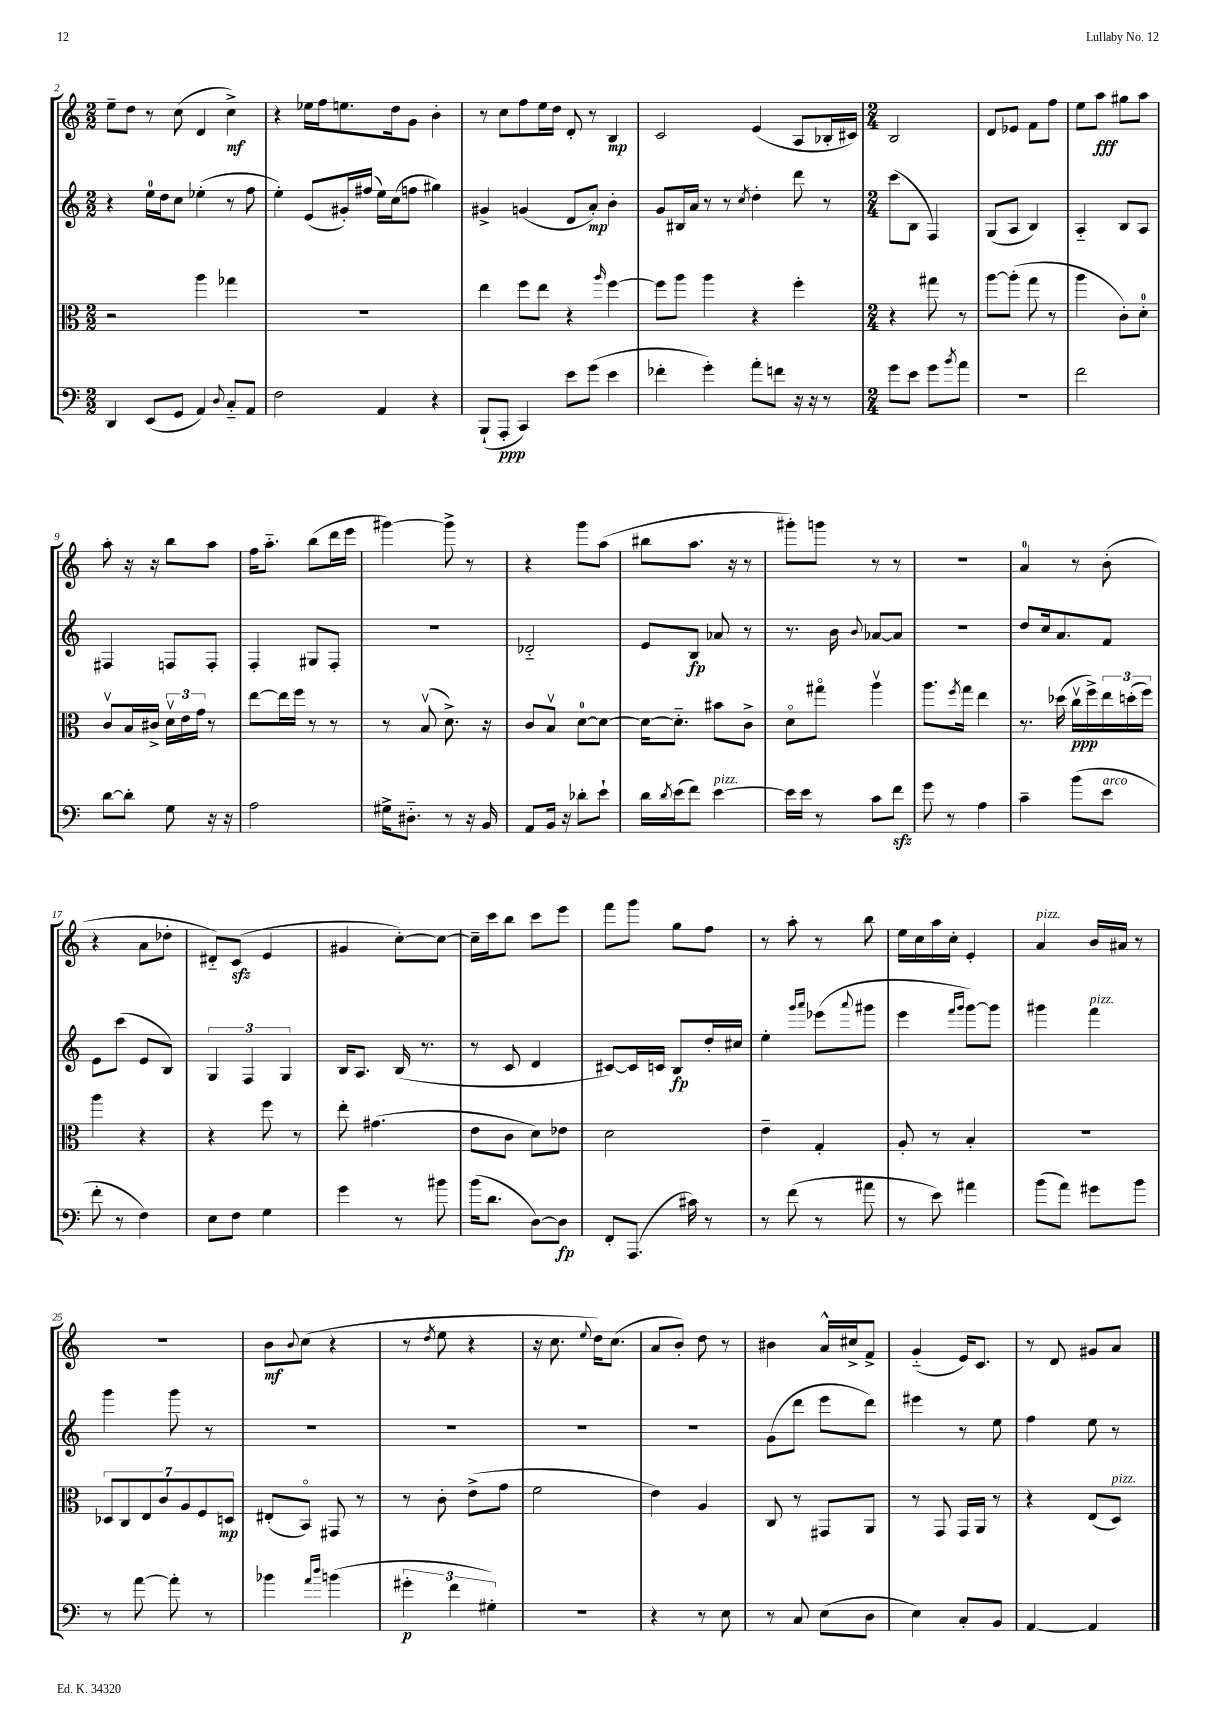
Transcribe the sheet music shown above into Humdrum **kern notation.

**kern	**dynam	**kern	**dynam	**kern	**dynam	**kern	**dynam
*part4	*part4	*part3	*part3	*part2	*part2	*part1	*part1
*staff4	*staff4	*staff3	*staff3	*staff2	*staff2	*staff1	*staff1
*clefF4	*	*clefC3	*	*clefG2	*	*clefG2	*
*k[]	*	*k[]	*	*k[]	*	*k[]	*
*M2/2	*	*M2/2	*	*M2/2	*	*M2/2	*
=2	=2	=2	=2	=2	=2	=2	=2
4DD/	.	2r	.	4r	.	8ee~\L	.
.	.	.	.	.	.	8dd\J	.
(8EE/L	.	.	.	16ee\LL	.	8r	.
.	.	.	.	16dd\J	.	.	.
8GG/J	.	.	.	8cc\J	.	(8cc\	.
4AA/)	.	4aa\	.	(4ee-X'\	.	4d/	.
8qqD/	.	.	.	.	.	.	.
8C/L	.	4gg-X\	.	8r	.	4cc^\)	mf
8AA/J	.	.	.	8ff\	.	.	.
=3	=3	=3	=3	=3	=3	=3	=3
2F\	.	1r	.	4ee'\)	.	4r	.
.	.	.	.	(8e/L	.	16ee-X\LL	.
.	.	.	.	.	.	16ff\J	.
.	.	.	.	16g#X'/L)	.	8.een\	.
.	.	.	.	(16ff#X/JJ	.	.	.
4AA/	.	.	.	16ee\LL)	.	.	.
.	.	.	.	(16cc\J	.	16dd\k	.
.	.	.	.	8ffn\J	.	8g\J	.
4r	.	.	.	4gg#X\)	.	4b'\	.
=4	=4	=4	=4	=4	=4	=4	=4
(8BBB`/L	.	4ee\	.	4g#X^/	.	8r	.
8AAA'/J	ppp	.	.	.	.	8cc\L	.
4CC/)	.	8ff\L	.	(4gn/	.	8ff\	.
.	.	8ee\J	.	.	.	16ee\L	.
.	.	.	.	.	.	16dd\JJ	.
8e\L	.	4r	.	8d/L	.	8d'/	.
(8g\J	.	.	.	8a'/J)	mp	8r	.
.	.	16qqaa/	.	.	.	.	.
4e\	.	[4ff\	.	4b'\	.	4B/	mp
=5	=5	=5	=5	=5	=5	=5	=5
4f-X'\	.	8ff\L]	.	8g/L	.	2c/	.
.	.	8aa\J	.	16B#X/L	.	.	.
.	.	.	.	16a/JJ	.	.	.
4g'\)	.	4aa\	.	8r	.	.	.
.	.	.	.	8r	.	.	.
.	.	.	.	8qcc/	.	.	.
8a'\L	.	4r	.	4dd'\	.	(4e/	.
8fn\J	.	.	.	.	.	.	.
16r	.	4ff'\	.	8ddd\	.	8A/L	.
16r	.	.	.	.	.	.	.
8r	.	.	.	8r	.	16B-X'/L	.
.	.	.	.	.	.	16c#X/JJ)	.
=6	=6	=6	=6	=6	=6	=6	=6
*M2/4	*	*M2/4	*	*M2/4	*	*M2/4	*
8g\L	.	4r	.	(8ccc\L	.	2B/	.
8e\J	.	.	.	8B\J	.	.	.
8g\L	.	8gg#X\	.	4F/)	.	.	.
8qb/	.	.	.	.	.	.	.
8a\J	.	8r	.	.	.	.	.
=7	=7	=7	=7	=7	=7	=7	=7
2r	.	[8aa\L	.	(8G/L	.	8d/L	.
.	.	(8aa'\J]	.	8A/J	.	8e-X/J	.
.	.	8gg\	.	4B/)	.	8f\L	.
.	.	8r	.	.	.	8ff\J	.
=8	=8	=8	=8	=8	=8	=8	=8
2f\	.	4aa\	.	4A/	.	8ee\L	.
.	.	.	.	.	.	8aa\J	fff
.	.	8c'\L)	.	8B/L	.	8gg#X\L	.
.	.	8d'\J	.	8A/J	.	8aa\J	.
!!LO:LB:g=z
=9	=9	=9	=9	=9	=9	=9	=9
[8d\L	.	8cv/L	.	4F#X/	.	8aa'\	.
8d'\J]	.	16B/L	.	.	.	16r	.
.	.	16c#X^/JJ	.	.	.	16r	.
8G\	.	24dv\LL	.	8Fn/L	.	8bb\L	.
.	.	24e\	.	.	.	.	.
.	.	24g\JJ	.	.	.	.	.
16r	.	8r	.	8F'/J	.	8aa\J	.
16r	.	.	.	.	.	.	.
=10	=10	=10	=10	=10	=10	=10	=10
2A\	.	[8ee\L	.	4F'/	.	16ff\KL	.
.	.	.	.	.	.	8.aa\J	.
.	.	16ee\L]	.	.	.	.	.
.	.	16ff\JJ	.	.	.	.	.
.	.	8r	.	8G#X/L	.	(8bb\L	.
.	.	8r	.	8F'/J	.	16ddd\L	.
.	.	.	.	.	.	16eee\JJ	.
=11	=11	=11	=11	=11	=11	=11	=11
16G#X^\KL	.	8r	.	2r	.	[4ggg#X\)	.
8.D#X\J	.	.	.	.	.	.	.
.	.	(8Bv/	.	.	.	.	.
8r	.	8.d^\)	.	.	.	8ggg#^\]	.
16r	.	.	.	.	.	8r	.
16BB/	.	16r	.	.	.	.	.
=12	=12	=12	=12	=12	=12	=12	=12
8AA/L	.	8c/L	.	2d-X/	.	4r	.
16BB/Jk	.	8Bv/J	.	.	.	.	.
16r	.	.	.	.	.	.	.
8d-X'\L	.	[8d\L	.	.	.	8ggg\L	.
8e`\J	.	8d\J_	.	.	.	(8aa\J	.
=13	=13	=13	=13	=13	=13	=13	=13
16d\LL	.	16d\KL_	.	8e/L	.	8bb#X\L	.
8qd/	.	.	.	.	.	.	.
(16e\J	.	8.d\J]	.	.	.	.	.
8f\J)	.	.	.	8B/J	fp	8.aa\J	.
!LO:TX:a:i:t=pizz.	!	!	!	!	!	!	!
[4e\	.	8b#X\L	.	8a-X/	.	.	.
.	.	.	.	.	.	16r	.
.	.	8c^\J	.	8r	.	8r	.
=14	=14	=14	=14	=14	=14	=14	=14
16e\LL]	.	8d\L	.	8.r	.	8ggg#X'\L)	.
16e\JJ	.	.	.	.	.	.	.
8r	.	8gg#X\J	.	.	.	8gggn\J	.
.	.	.	.	16b\	.	.	.
.	.	.	.	8qqb/	.	.	.
8c\L	.	4aav\	.	[8a-X/L	.	8r	.
8fzz\J	.	.	.	8a-/J]	.	8r	.
=15	=15	=15	=15	=15	=15	=15	=15
8g\	.	8.aa\L	.	2r	.	2r	.
8r	.	.	.	.	.	.	.
.	.	8qff/	.	.	.	.	.
.	.	16gg\Jk	.	.	.	.	.
4A\	.	4ee\	.	.	.	.	.
=16	=16	=16	=16	=16	=16	=16	=16
4c~\	.	8.r	.	8dd/L	.	4a/	.
.	.	.	.	16cc/k	.	.	.
.	.	(16dd-X\	.	8.a/	.	.	.
(8b\L	.	16ccv\LL	ppp	.	.	8r	.
.	.	16ff^\)	.	.	.	.	.
!LO:TX:a:i:t=arco	!	!	!	!	!	!	!
8e\J	.	24ee\	.	8f/J	.	(8b'\	.
.	.	(24ddn'\	.	.	.	.	.
.	.	24ff\JJ)	.	.	.	.	.
!!LO:LB:g=z
=17	=17	=17	=17	=17	=17	=17	=17
8f'\	.	4aa\	.	8e\L	.	4r	.
8r	.	.	.	(8ccc\J	.	.	.
4F\)	.	4r	.	8e/L	.	8a\L	.
.	.	.	.	8B/J)	.	8dd-X'\J	.
=18	=18	=18	=18	=18	=18	=18	=18
8E\L	.	4r	.	6G/	.	8d#X/L)	.
8F\J	.	.	.	.	.	(8czz/J	.
.	.	.	.	6F/	.	.	.
4G\	.	8ff\	.	.	.	4e/	.
.	.	.	.	6G/	.	.	.
.	.	8r	.	.	.	.	.
=19	=19	=19	=19	=19	=19	=19	=19
4g\	.	8ee'\	.	16B/KL	.	4g#X/	.
.	.	.	.	8.A/J	.	.	.
.	.	(4.g#X\	.	.	.	.	.
8r	.	.	.	(16B/	.	[8cc'\L)	.
.	.	.	.	8.r	.	.	.
8b#X\	.	.	.	.	.	8cc\J_	.
=20	=20	=20	=20	=20	=20	=20	=20
(16b\KL	.	8e\L	.	8r	.	16cc~\LL]	.
8.d\J	.	.	.	.	.	16ccc\J	.
.	.	8c\J	.	8c/	.	8bb\J	.
[8D\L)	.	8d\L)	.	4d/	.	8ccc\L	.
8D\J]	fp	8e-X\J	.	.	.	8eee\J	.
=21	=21	=21	=21	=21	=21	=21	=21
8FF'/L	.	2d\	.	[8c#X/L)	.	8fff\L	.
(8.AAA/J	.	.	.	16c#/L]	.	8ggg\J	.
.	.	.	.	16cn/JJ	.	.	.
.	.	.	.	8B/L	fp	8gg\L	.
16c#X\)	.	.	.	.	.	.	.
8r	.	.	.	16dd'/L	.	8ff\J	.
.	.	.	.	16cc#X/JJ	.	.	.
=22	=22	=22	=22	=22	=22	=22	=22
8r	.	4e~\	.	4ee'\	.	8r	.
(8f\	.	.	.	.	.	8aa'\	.
.	.	.	.	16qqggg/LL	.	.	.
.	.	.	.	16qqaaa/JJ	.	.	.
8r	.	4G'/	.	(8eee-X\L	.	8r	.
.	.	.	.	8qqaaa/	.	.	.
8a#X\	.	.	.	8ggg#X\J	.	8bb\	.
=23	=23	=23	=23	=23	=23	=23	=23
8r	.	8A'/	.	4eee\	.	16ee\LL	.
.	.	.	.	.	.	16cc\	.
8e\)	.	8r	.	.	.	16aa\	.
.	.	.	.	.	.	16cc'\JJ	.
.	.	.	.	16qqfff/LL	.	.	.
.	.	.	.	16qqggg/JJ	.	.	.
4a#X\	.	4B'/	.	[8ggg\L)	.	4e'/	.
.	.	.	.	8ggg\J]	.	.	.
=24	=24	=24	=24	=24	=24	=24	=24
!	!	!	!	!	!	!LO:TX:a:i:t=pizz.	!
(8b\L	.	2r	.	4ggg#X\	.	4a/	.
8a\J)	.	.	.	.	.	.	.
!	!	!	!	!LO:TX:a:i:t=pizz.	!	!	!
8g#X\L	.	.	.	4fff\	.	16b/LL	.
.	.	.	.	.	.	16a#X/JJ	.
8b\J	.	.	.	.	.	8r	.
!!LO:LB:g=z
=25	=25	=25	=25	=25	=25	=25	=25
8r	.	14D-X/L	.	4ggg\	.	2r	.
.	.	14C/	.	.	.	.	.
[8a\	.	.	.	.	.	.	.
.	.	14E/	.	.	.	.	.
.	.	14c/	.	.	.	.	.
8a'\]	.	.	.	8ggg\	.	.	.
.	.	14A/	.	.	.	.	.
.	.	14F/	.	.	.	.	.
8r	.	.	.	8r	.	.	.
.	.	14Dn/J	mp	.	.	.	.
=26	=26	=26	=26	=26	=26	=26	=26
4b-X\	.	(8E#X'/L	.	2r	.	8b\L	mf
.	.	.	.	.	.	8qqb/	.
.	.	8BB/J)	.	.	.	(8cc\J	.
16qqa/LL	.	.	.	.	.	.	.
16qqdd/JJ	.	.	.	.	.	.	.
(4bn\	.	8GG#X/	.	.	.	4r	.
.	.	8r	.	.	.	.	.
=27	=27	=27	=27	=27	=27	=27	=27
6g#X'\	p	8r	.	2r	.	8r	.
.	.	.	.	.	.	8qdd/	.
.	.	8c'\	.	.	.	8ee\	.
6f\	.	.	.	.	.	.	.
.	.	(8e^\L	.	.	.	4r	.
6G#X'\)	.	.	.	.	.	.	.
.	.	8g\J	.	.	.	.	.
=28	=28	=28	=28	=28	=28	=28	=28
2r	.	2f\	.	2r	.	16r	.
.	.	.	.	.	.	8.cc\	.
.	.	.	.	.	.	8qqee/	.
.	.	.	.	.	.	16dd\KL)	.
.	.	.	.	.	.	(8.cc\J	.
=29	=29	=29	=29	=29	=29	=29	=29
4r	.	4e\)	.	2r	.	8a/L	.
.	.	.	.	.	.	8b'/J)	.
8r	.	4A/	.	.	.	8dd\	.
8E\	.	.	.	.	.	8r	.
=30	=30	=30	=30	=30	=30	=30	=30
8r	.	8C/	.	(8g\L	.	4b#X\	.
8C/	.	8r	.	8ddd\J	.	.	.
(8E\L	.	8GG#X/L	.	8eee\L	.	16a^^/LL	.
.	.	.	.	.	.	16cc#X^/J	.
8D\J	.	8AA/J	.	8ddd\J)	.	8f^/J	.
=31	=31	=31	=31	=31	=31	=31	=31
4E\)	.	8r	.	4eee#X\	.	(4g/	.
.	.	8GG/	.	.	.	.	.
8C'/L	.	16GG/LL	.	8r	.	16e/KL)	.
.	.	16AA/JJ	.	.	.	8.c/J	.
8BB/J	.	8r	.	8ee\	.	.	.
=32	=32	=32	=32	=32	=32	=32	=32
[4AA/	.	4r	.	4ff\	.	8r	.
.	.	.	.	.	.	8d/	.
4AA/]	.	(8E/L	.	8ee\	.	8g#X/L	.
!	!	!LO:TX:a:i:t=pizz.	!	!	!	!	!
.	.	8D/J)	.	8r	.	8a/J	.
==	==	==	==	==	==	==	==
*-	*-	*-	*-	*-	*-	*-	*-
